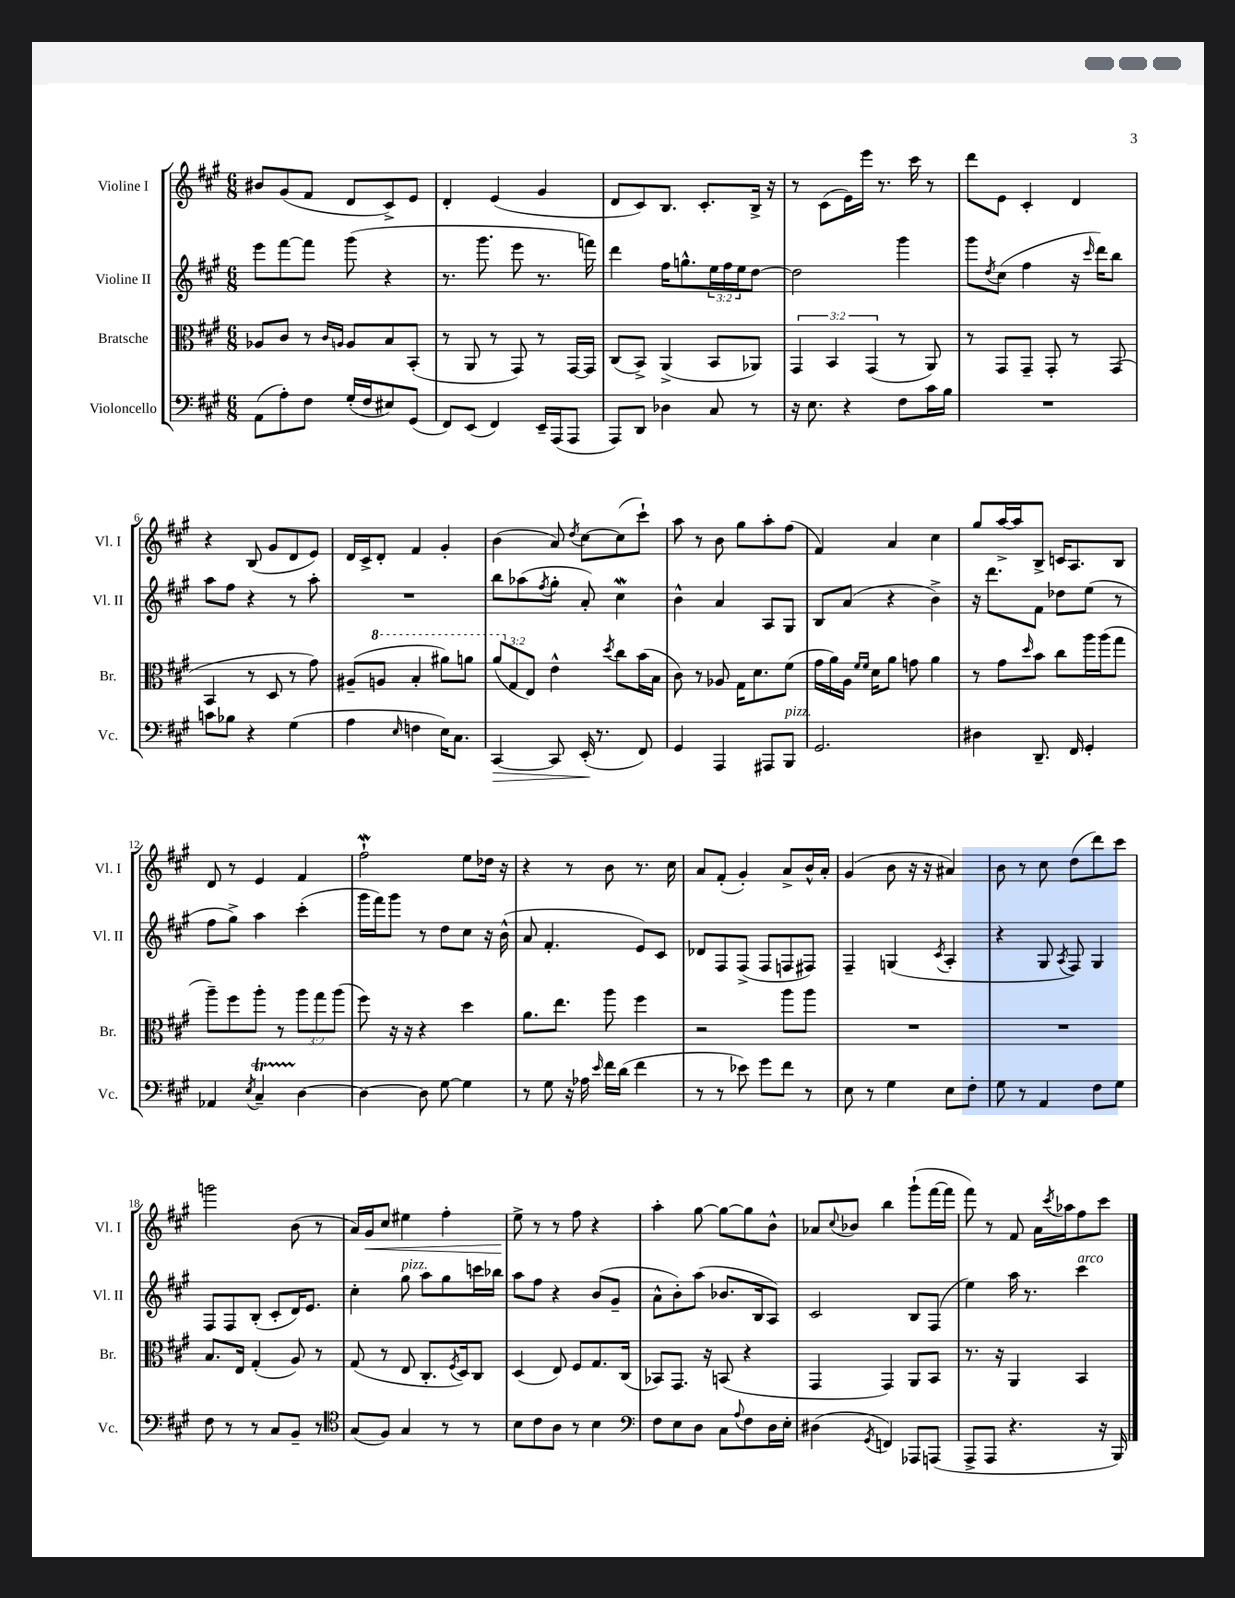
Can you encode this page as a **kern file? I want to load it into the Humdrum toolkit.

**kern	**kern	**kern	**kern
*staff4	*staff3	*staff2	*staff1
*clefF4	*clefC3	*clefG2	*clefG2
*k[f#c#g#]	*k[f#c#g#]	*k[f#c#g#]	*k[f#c#g#]
*M6/8	*M6/8	*M6/8	*M6/8
(8AA	8A-	8eee	8b#
8A')	8c#	[8fff#	(8g#
8F#	8r	8fff#]	8f#
.	16qqc#	.	.
.	16qqA	.	.
(16G#'	8A	(8ggg#	8d
16F#	.	.	.
8E#)	8B	4r	8c#^)
(8GG#	(8BB'	.	8e
=	=	=	=
8FF#)	8r	8.r	4d'
(8EE	8AA	.	.
.	.	8.ggg#	.
4FF#)	8r	.	(4e
.	8GG#)	8eee	.
16EE~	8r	8.r	4g#
(16AAA	.	.	.
8AAA	[16GG#	.	.
.	16GG#]	16fff)	.
=	=	=	=
8AAA)	(8C#	4ddd	8d
8DD	8BB^)	.	8c#)
4D-	(4AA^	16ff#	8.B
.	.	8.gg^^	.
.	.	.	8.c#'
8C#	8BB	24ee	.
.	.	24ff#	.
.	.	24ee	.
8r	8AA-)	[8dd	16B^
.	.	.	16r
=	=	=	=
16r	6GG#	2dd]	8r
8.E	.	.	.
.	.	.	(8c#
.	6BB	.	.
4r	.	.	16e)
.	.	.	16eee
.	(6GG#	.	.
.	.	.	8.r
8F#	8r	4ggg#	.
.	.	.	16ccc#
16c#	8AA)	.	8r
16B	.	.	.
=	=	=	=
2.r	8r	8ggg#	8ddd
.	.	8qdd	.
.	8GG#	(8cc#	8e
.	8GG#~	4ff#	4c#'
.	8GG#'	.	.
.	8r	16r	4d
.	.	16qqccc#	.
.	.	16ddd)	.
.	(8GG#	8bb	.
=	=	=	=
8c	4BB	8aa	4r
8B-	.	8ff#	.
4r	8r	4r	(8B
.	8D	.	8g#
(4G#	8r	8r	8d
.	8g#)	8aa'	8e)
=	=	=	=
4A	(8A#~	2.r	16d
.	.	.	16c#^
.	8a	.	8d'
16qqE	.	.	.
4F	4b'	.	4f#
16E)	8aa#)	.	4g#'
8.C#	.	.	.
.	8aa	.	.
=	=	=	=
[4CC#	(12aa	8bb	(4b
.	12G#	.	.
.	.	(8aa-	.
.	12E)	.	.
.	.	8qff#	.
8CC#]	4e^^	8gg#'	8a)
.	.	.	8qdd
(16EE'	.	8a')	[8cc#
8.r	.	.	.
.	8qdd	.	.
.	8cc#	4cc#	(8cc#]
8FF#)	(16b	.	8ccc#`)
.	16B	.	.
=	=	=	=
4GG#	8c#)	4b^^	8aa
.	8r	.	8r
4AAA	8A-	4a	8b
.	16G#	.	8gg#
.	8.d	.	.
8AAA#	.	8A	8aa'
8BBB	(8f#	8G#	(8ff#
=	=	=	=
2.GG#	16g#	8B	4f#)
.	16a)	.	.
.	16A	(8a	.
.	16qqf#	.	.
.	16qqf#	.	.
.	16d	.	.
.	8a	4r	4a
.	8g	.	.
.	4a	4b^)	4cc#
=	=	=	=
4D#	8r	16r	8gg#
.	.	8.ddd	.
.	8g#	.	[16aa^
.	.	.	16aa]
.	16qqdd	.	.
8.DD~	8b	8f#	8B^
.	8cc#	8dd-	16c
16FF#	.	.	8.A
4GG#'	16aa	(8ee	.
.	(16aa	.	.
.	8gg#	8r	8B
=	=	=	=
4AA-	8aa~)	8ff#	8d
.	8ff#	8gg#^)	8r
8qE	.	.	.
4C#~	8aa'	4aa	4e
.	8r	.	.
[4D	12aa	(4ccc#'	4f#
.	12gg#	.	.
.	(12aa	.	.
=	=	=	=
4D_	8ff#)	16ggg#	2ff#`
.	.	16fff#)	.
.	16r	8ggg#	.
.	16r	.	.
8D]	4r	8r	.
[8G#	.	8dd	.
4G#]	4dd	8cc#	8ee
.	.	16r	16dd-
.	.	(16b^^	16r
=	=	=	=
8r	8.a	8a	4r
8G#	.	4.f#'	.
.	8.ee	.	.
16r	.	.	8r
16A-	.	.	.
16qqe	.	.	.
16f#	8aa	.	8b
(16d	.	.	.
4f#	4ff#	8e)	8.r
.	.	8c#	.
.	.	.	16cc#
=	=	=	=
8r	2r	8d-	8a
8r	.	8F#	(8f#'
8e-)	.	(8F#^	4g#')
8g#	.	8F#	.
8f#	8aa	8F	8a^
8r	8aa	8F#)	16b^^
.	.	.	16a'
=	=	=	=
8E	2.r	4F#~	(4g#
8r	.	.	.
4G#	.	(4G	8b
.	.	.	16r
.	.	.	16r
.	.	8qc#	.
8E	.	4A'	4a#)
8F#'	.	.	.
=	=	=	=
8G#	2.r	4r	8b
8r	.	.	8r
4AA	.	8G#	8cc#
.	.	8qA	.
.	.	8F#)	(8dd
8F#	.	4G#	8ddd)
8G#	.	.	8ccc#
=	=	=	=
8F#	8.B	8F#	2ggg
8r	.	8F#	.
.	16E	.	.
8r	(4G#'	(8B'	.
8C#	.	8c#'	.
8BB~	8A)	16d)	(8b
.	.	8.e	.
8r	8r	.	8r
=	=	=	=
*clefC4	*	*	*
(8G#	(8G#	4cc#'	16a)
.	.	.	16g#
8F#)	8r	.	8cc#
4G#	8E	8gg#	4ee#
.	8.C#'	8aa	.
8r	.	8gg#	4ff#'
.	8qF#	.	.
.	16D)	.	.
8r	8C#	16ccc	.
.	.	16bb-	.
=	=	=	=
8B	(4D	8aa	8ee^
8c#	.	8ff#	8r
8A	8E)	4r	8r
8r	8F#	.	8ff#
4B	8.G#	(8b	4r
.	.	8g#~	.
.	(16C#	.	.
=	=	=	=
*clefF4	*	*	*
8F#	8BB-)	8a^^	4aa'
8E	8.GG#	8b')	.
8D	.	(8aa	[8gg#
.	16r	.	.
8C#	(8BB	8.b-	8gg#_
8qqA	.	.	.
8F#	4r	.	8gg#]
.	.	16B	.
16D	.	8A)	8b^^
16E'	.	.	.
=	=	=	=
(4D#	4GG#	2c#	8a-
.	.	.	8qqcc#
.	.	.	8b-
8qGG#	.	.	.
4FF)	4GG#)	.	4bb
8AAA-	8AA	8B	(8ggg#`
(8AAA	8BB	(8F#	[16fff#
.	.	.	16fff#]
=	=	=	=
8AAA^	8.r	4ee)	8fff#)
8AAA	.	.	8r
.	16r	.	.
4.r	4AA	16aa	8f#
.	.	8.r	.
.	.	.	16a
.	.	.	8qccc#
.	.	.	16aa-
.	4BB	4ccc#	8ff#
16r	.	.	8ccc#
16BBB)	.	.	.
==	==	==	==
*-	*-	*-	*-
